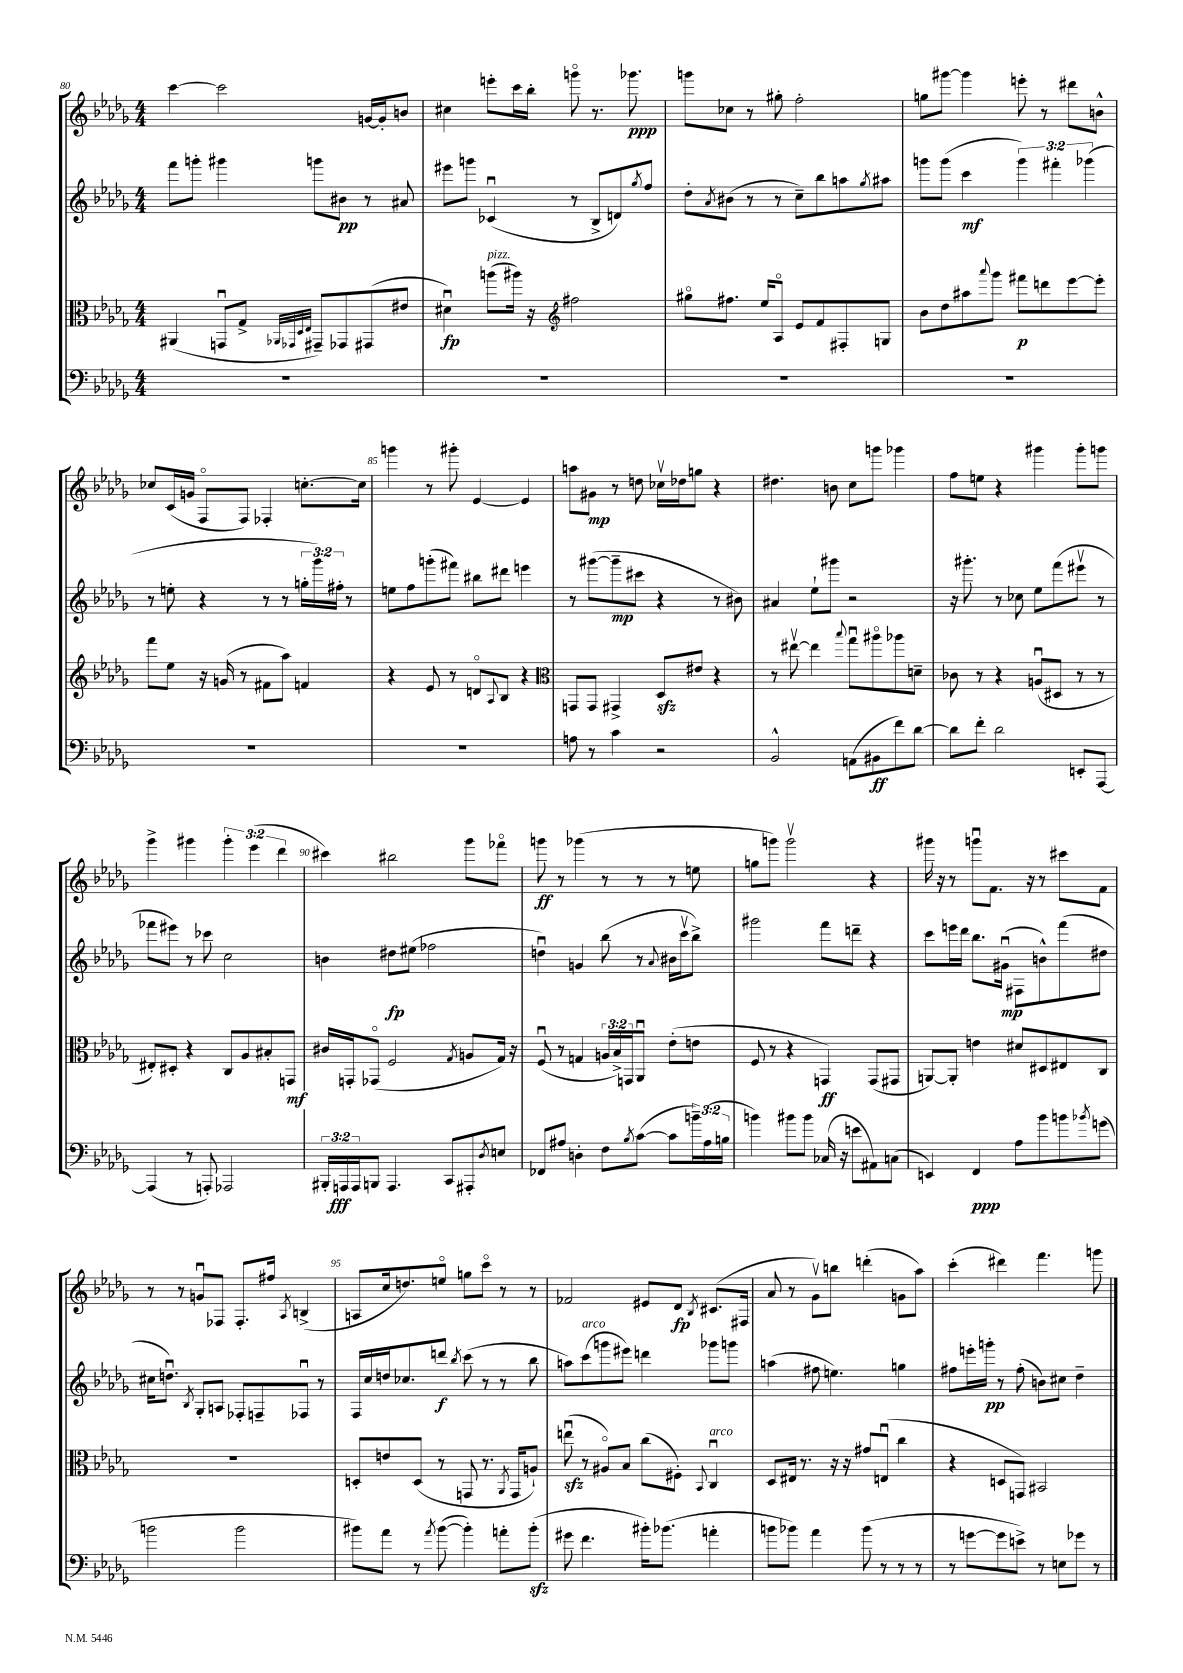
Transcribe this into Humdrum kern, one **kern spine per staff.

**kern	**kern	**kern	**kern
*staff4	*staff3	*staff2	*staff1
*clefF4	*clefC3	*clefG2	*clefG2
*k[b-e-a-d-g-]	*k[b-e-a-d-g-]	*k[b-e-a-d-g-]	*k[b-e-a-d-g-]
*M4/4	*M4/4	*M4/4	*M4/4
1r	(4AA#	8fff	[4ccc
.	.	8ggg'	.
.	8GGu	4ggg#	2ccc]
.	8G-^	.	.
.	32qqAA-	.	.
.	32qqGG-	.	.
.	32qqD-	.	.
.	32qqE-	.	.
.	8GG#~)	8ggg	.
.	8GG-	8b#	.
.	(8GG#	8r	[16g
.	.	.	16g']
.	8e#	8a#	8b
=	=	=	=
1r	4d#u)	8eee#	4cc#
.	.	8ggg	.
.	(8aa	(4c-u	8eee'
.	16aa#)	.	16ccc
.	16r	.	16bb-'
*	*clefG2	*	*
.	2ff#	8r	8gggo
.	.	8B-^	8.r
.	.	8d)	.
.	.	.	8.ggg-
.	.	8qgg-	.
.	.	8ff	.
=	=	=	=
1r	8gg#o	8dd-'	8ggg
.	.	8qa-	.
.	8.ff#	(8b#	8cc-
.	.	8r	8r
.	16ee-	.	.
.	8A-o	8r	8gg#'
.	8e-	8cc~)	2ff'
.	8f	8bb-	.
.	8F#'	8aa	.
.	.	8qgg-	.
.	8G	8aa#	.
=	=	=	=
1r	8b-	8ggg	8gg
.	8dd-	(8ggg	[8ggg#
.	8aa#	4ccc	4ggg#]
.	8qqaaa-	.	.
.	8ggg-	.	.
.	8fff#	6ggg)	8eee'
.	8ddd	.	8r
.	.	6fff#'	.
.	[8eee-	.	8ddd#
.	.	(6ggg-	.
.	8eee-']	.	8b^^
=	=	=	=
1r	8fff	8r	8cc-
.	8ee-	8ee'	(16c
.	.	.	16g
.	16r	4r	8Fo
.	(16g	.	.
.	8r	.	8F)
.	8f#	8r	4F-'
.	8aa-)	8r	.
.	4f	24gg'	[8.cc'
.	.	24ggg-)	.
.	.	24ff#'	.
.	.	8r	.
.	.	.	16cc]
=	=	=	=
1r	4r	8ee	4ggg
.	.	8ff	.
.	8e-	(8ggg'	8r
.	8r	8fff#)	8ggg#'
.	8do	8bb#	[4e-
.	8qqA-	.	.
.	8B-	8ddd#	.
.	4r	4eee	4e-]
=	=	=	=
*	*clefC3	*	*
8A	8GG	8r	8aa
8r	8GG	([8ggg#	8g#
4c	4GG#^	8ggg#~]	8r
.	.	8ccc#	8dd
2r	8D-	4r	16cc-v
.	.	.	16dd-
.	8e#	.	8gg
.	4r	8r	4r
.	.	8b#)	.
=	=	=	=
2BB-^^	8r	4a#	4.dd#
.	[8ee#v	.	.
.	4ee#]	8ee-`	.
.	.	8ggg#	8b
.	8qqbb-	.	.
(8AA	8gg-u	2r	8cc
8BB#	8aa#o	.	8ggg
8f)	8aa-	.	4ggg-
[8d-	8d~	.	.
=	=	=	=
8d-]	8c-	16r	8ff
.	.	8.ggg#'	.
8f'	8r	.	8ee
2d-	4r	8r	4r
.	.	8cc-	.
.	(8Au	8ee-	4ggg#
.	8D#	(8fff	.
8EE'	8r	8eee#v	8ggg#'
[8AAA-	8r	8r	8ggg
=	=	=	=
(4AAA-]	8E#')	8fff-	4ggg-^
.	8D#'	8eee#)	.
8r	4r	8r	4ggg#
8AAA')	.	8ccc-	.
2AAA-	8C	2cc	6ggg#'
.	8A-	.	.
.	.	.	(6eee-
.	8B#'	.	.
.	.	.	6ddd-
.	8GG	.	.
=	=	=	=
24BBB#'	16c#	4b	4ccc#)
24AAA	.	.	.
.	16GG'	.	.
24AAA	.	.	.
8BBB	(8GG-o	.	.
4.AAA	2F	8dd#	2bb#
.	.	(8ee#	.
.	.	2ff-	.
8CC	.	.	.
.	8qG-	.	.
8AAA#'	8A	.	8ggg-
8qD-	.	.	.
8E	16G-)	.	8fff-o
.	16r	.	.
=	=	=	=
8FF-	(8Fu	4ddu)	8ggg
8A#	8r	.	8r
4D'	4G	4g	(4ggg-
8F	24A	(8bb-	8r
.	24B-^)	.	.
.	24GG	.	.
8qB-	.	.	.
([8c	8AA-u	8r	8r
.	.	8qqa-	.
8c]	(8e-'	16b#	8r
.	.	16cccv	.
24b~)	8e	8bb-^)	8ee
(24A#	.	.	.
24B	.	.	.
=	=	=	=
4b)	8F	2ggg#	8gg
.	8r	.	8ggg)
8b#	4r	.	2gggv
8b#	.	.	.
(16C-	4GG)	8fff	.
16r	.	.	.
8e	.	8ddd~	.
8AA#)	(8GG	4r	4r
(8C	8GG#	.	.
=	=	=	=
4EE)	[8AA)	8ccc	16ggg#
.	.	.	16r
.	8AA']	16eee	8r
.	.	16ddd-	.
4FF	4e	8.bb-	8gggu
.	.	.	8.f
.	.	(16g#u	.
8A-	8d#	8F#	.
.	.	.	16r
8b-	8D#	8b^^)	8r
8b	8E#	(8fff	8ccc#
8qb-	.	.	.
(8g	8C	8dd#	8f
=	=	=	=
2b	1r	16cc#	8r
.	.	8.ddu)	.
.	.	.	8r
.	.	8qB-	.
.	.	8G-'	8gu
.	.	8A	8F-
2b	.	8F-'	8.F-'
.	.	8F~	.
.	.	.	16ff#
.	.	.	8qA-
.	.	8F-u	(4B^
.	.	8r	.
=	=	=	=
8b#)	8D'	16F	8A
.	.	16cc	.
8a-	8e	16dd	16cc
.	.	8.cc-	8.dd)
8r	(8D	.	.
8qa-	.	.	.
([8b#	8r	8ddd	8eeo
.	.	8qbb-	.
4b#'])	8GG	(8ccc	8gg
.	8.r	8r	8ccco
8a'	.	8r	8r
.	8qAA-	.	.
.	16GG	.	.
(8b#'	8A`)	8bb-	8r
=	=	=	=
8g#	(8eeu	8aa)	2f-
4.f	8r	(8ccc	.
.	8A#o)	8ggg	.
.	8B-	8eee#)	.
16b#')	(8cc	4ddd	8e#
(8.b-	.	.	.
.	8F#')	.	8d-
.	8qqBB-	.	8qB-
4a'	4Cu	8ggg-	(8.c#
.	.	8ggg	.
.	.	.	16F#
=	=	=	=
8b	8D-	(4aa	8a-
8b-)	16E#	.	8r
.	8.r	.	.
4a-	.	8ff#	8g-v)
.	16r	4.ee)	8bb
.	16r	.	.
(8b-	8g#	.	(4ddd'
8r	(8Eu	.	.
8r	4cc	4gg	8g
8r	.	.	8aa-)
=	=	=	=
8r	4r	8ff#	(4ccc'
[8g	.	16eee'	.
.	.	16ggg'	.
8g]	8D	8r	4ddd#)
8e^)	8GG)	(8ff#'	.
8r	2BB#	8b)	4.fff
8E	.	8cc#	.
8g-	.	4dd-~	.
8r	.	.	8ggg
==	==	==	==
*-	*-	*-	*-
